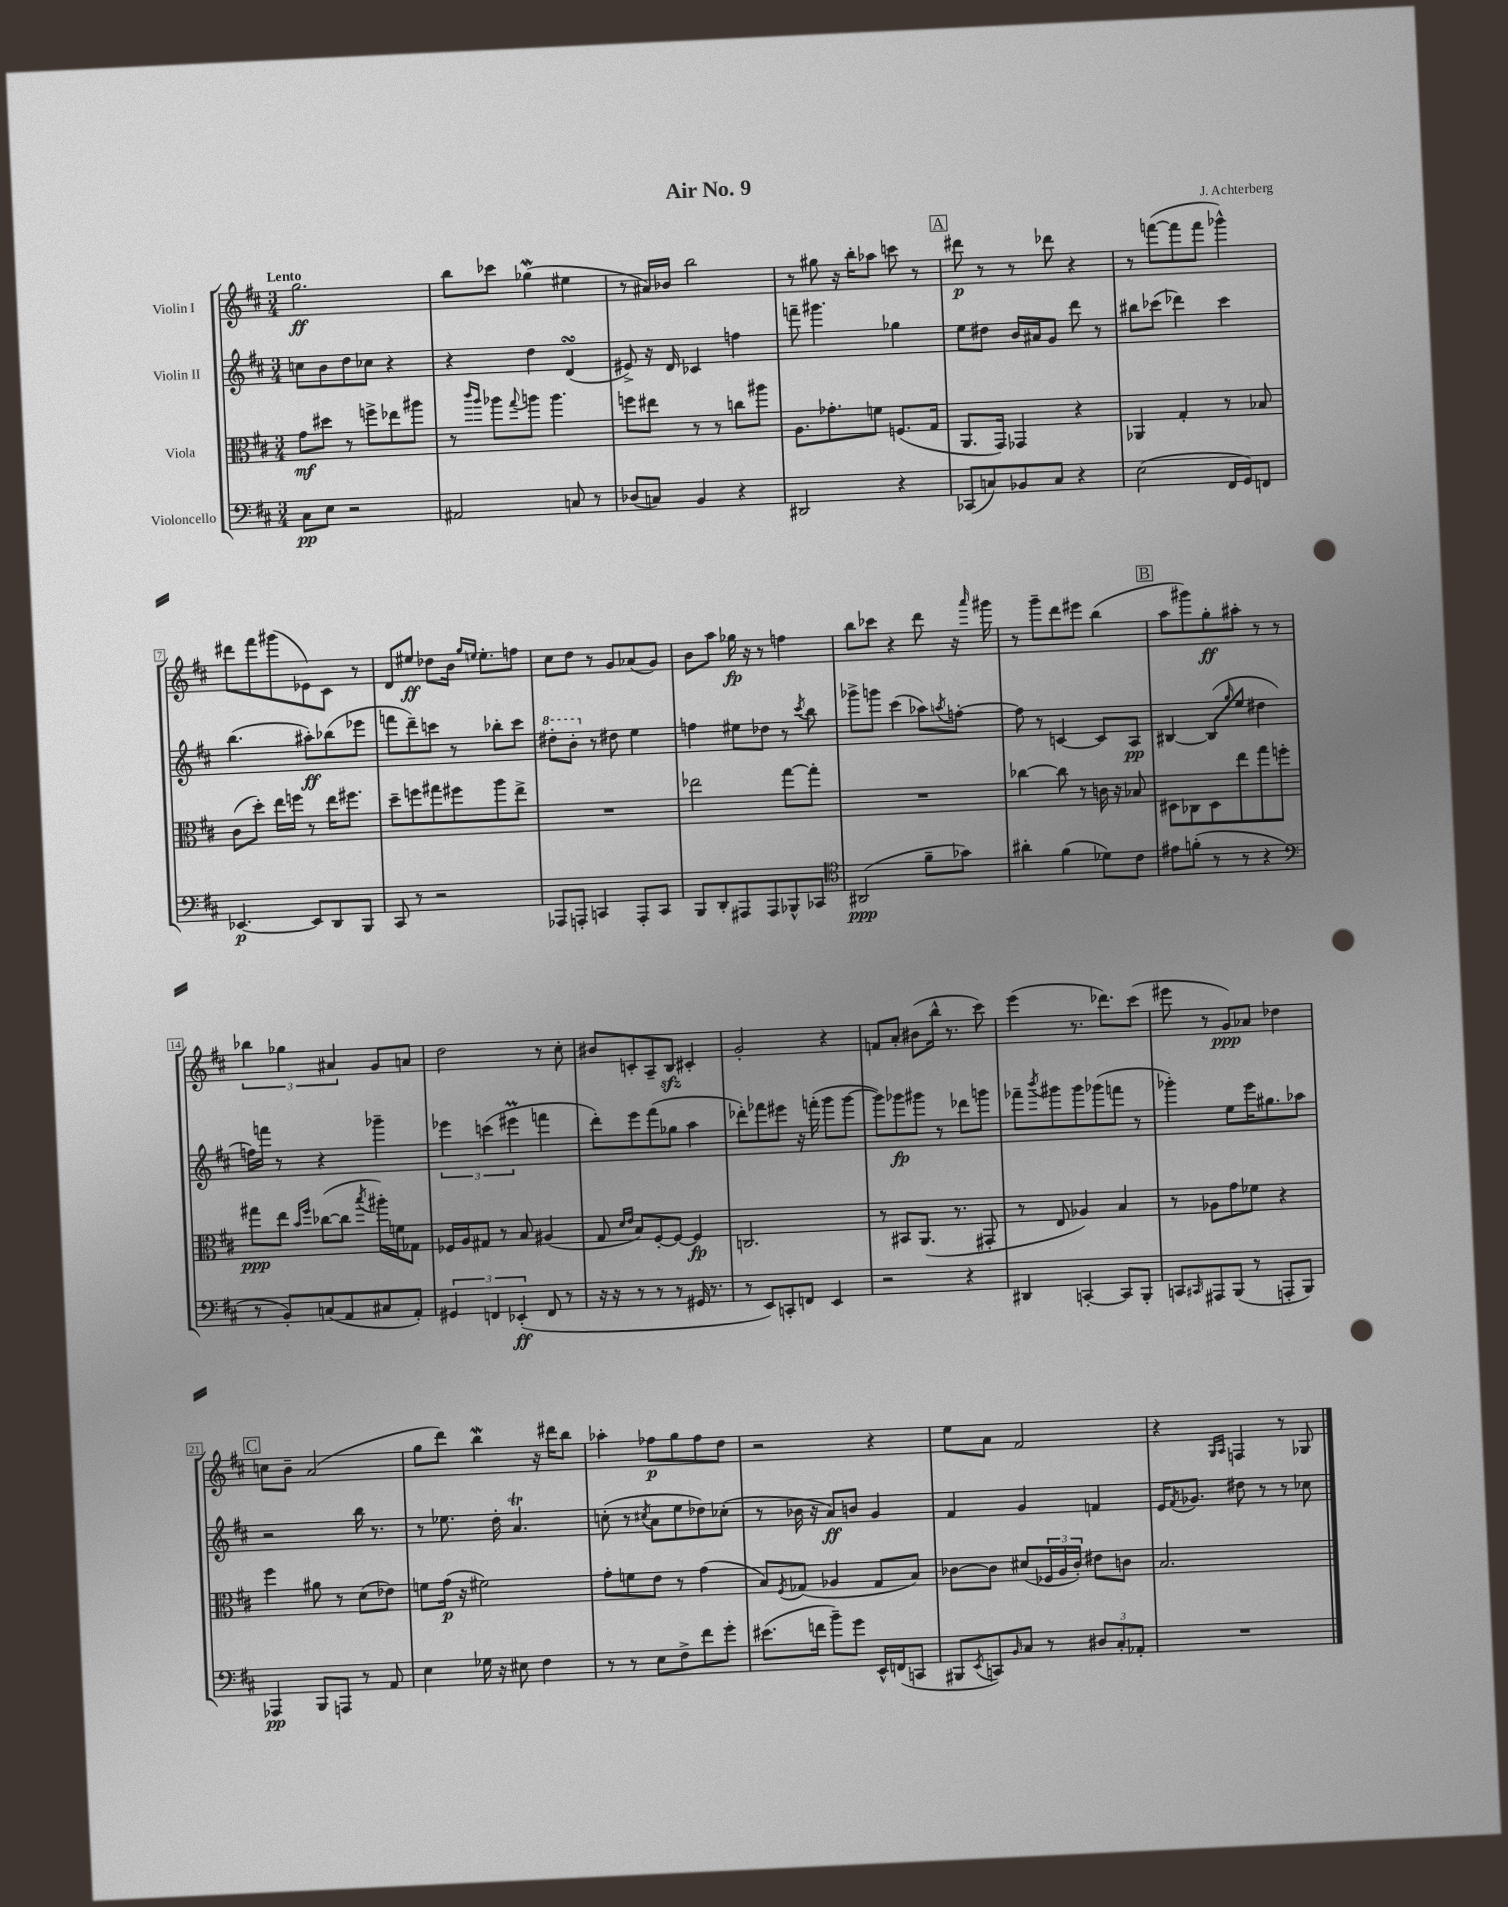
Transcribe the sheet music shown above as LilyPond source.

\header { title = "Air No. 9" composer = "J. Achterberg" }
<<
\new StaffGroup <<
\new Staff = "s0" \with { instrumentName = "Violin I" } {
    \clef treble \key d \major \numericTimeSignature \time 3/4 \tempo "Lento"
    g''2.\ff |
    b''8 ces'''8 ges''4\mordent( eis''4 |
    r8 ais'16) bes'16 b''2 |
    r8 gis''8 r16 b''16-. aes''8 c'''8 r8 |
    \mark \markup { \box "A" } dis'''8\p r8 r8 des'''8 r4 |
    r8 f'''8~( f'''8 f'''8 ges'''4-^) |
    dis'''8 fis'''8 gis'''8( ees'8) cis'8 r8 |
    d'8 eis''8\ff des''8 b'16 \grace { g''16 e''16 } e''8.-. f''8 |
    cis''8 d''8 r8 g'8 aes'8( g'8) |
    b'8 a''8 ges''16\fp r16 r8 f''4 |
    b''8 ces'''8 r4 d'''8 r16 \grace { a'''16 } gis'''16 |
    r8 g'''8-- d'''8 eis'''8 b''4( |
    \mark \markup { \box "B" } a''8 gis'''8) g''8-.\ff ais''8-. r8 r8 |
    \tuplet 3/2 { bes''4 ges''4 ais'4 } g'8 a'8 |
    d''2 r8 cis''8-. |
    bis'8 c'8-. a8-- b8\sfz cis'4-. |
    g'2-. r4 |
    f'8 a'8-. bis'8( b''16-^ r8. cis'''8) |
    e'''4( r8. des'''8.) cis'''8( |
    eis'''8 r8 g'8\ppp) aes'8 des''4 |
    \mark \markup { \box "C" } c''8 b'8-- a'2( |
    g''8 d'''8) b''4\mordent r16 dis'''16 b''8 |
    aes''4-. fes''8\p g''8 fes''8 d''8 |
    r2 r4 |
    e''8 a'8 fis'2 |
    r4 \grace { g16 a16 } f4 r8 ges8 \bar "|." |
}
\new Staff = "s1" \with { instrumentName = "Violin II" } {
    \clef treble \key d \major \numericTimeSignature \time 3/4
    c''8 b'8 d''8 ces''8 r4 |
    r4 d''4 d'4\turn( |
    eis'8->) r16 d'16 ces'4 f''4 |
    f'''8-- gis'''4. ges''4 |
    \mark \markup { \box "A" } e''8 dis''8 b'16 ais'16 g'8 d'''8 r8 |
    bis''8 ces'''8( des'''4) ces'''4 |
    b''4.( ais''8-.\ff) bes''8( ees'''8 |
    f'''8 d'''8--) c'''8 r8 bes''8-. c'''8 |
    \ottava #1 dis'''8-. b''8-. \ottava #0 r8 dis''8 e''4 |
    f''4 eis''8 des''8 r8 \acciaccatura { cis'''8 } b''8 |
    ges'''8-> g'''8 cis'''4( aes''8) \acciaccatura { a''8 } f''8~-. |
    f''8 r8 c'4~ c'8 a8\pp |
    \mark \markup { \box "B" } bis4~ bis8( \grace { g''16 } e''8 dis''4 |
    f''16) f'''16 r8 r4 ges'''4-- |
    \tuplet 3/2 { ees'''4 c'''4( eis'''4\prall } f'''4 |
    d'''8-.) e'''8 fis'''8( ges''8 a''4 |
    des'''8-.) fes'''8 eis'''8 r16 f'''16-.( g'''8 g'''8~ |
    g'''8) ges'''8\fp gis'''8 r8 des'''8 g'''8 |
    fes'''8-- \acciaccatura { b'''8 } gis'''8 gis'''8 ges'''8( f'''8 r8 |
    ges'''4-.) e''8 e'''16 gis''8. aes''8 |
    \mark \markup { \box "C" } r2 b''16 r8. |
    r8 ees''8. d''16-. a'4.\trill |
    c''8-.( r8 \acciaccatura { cis''8 } a'8 e''8 des''8) ces''8-.( |
    r8 bes'16 r16 a'8\ff) b'8 g'4 |
    fis'4 g'4 f'4 |
    e'16 \acciaccatura { fis'8 } ges'8. dis''8 r8 r8 ces''8 \bar "|." |
}
\new Staff = "s2" \with { instrumentName = "Viola" } {
    \clef alto \key d \major \numericTimeSignature \time 3/4
    g'8\mf dis''8 r8 f''8-> ees''8 ais''8 |
    r8 \grace { cis'''16 a''16 } aes''8 \appoggiatura { g''8 } a''8 a''4. |
    f''8 eis''8 r8 r8 c''8 ais''8 |
    a8. ges'8.-. f'8 f8.( g16 |
    \mark \markup { \box "A" } a,8. g,16) ges,4 r4 |
    aes,4 g4-. r8 bes8 |
    cis'8( d''8-.) e''16 f''16 r8 e''16 fis''8. |
    d''8-- f''8 gis''8 fis''8 a''8 e''8-> |
    R2. |
    ees''2 g''8~ g''8-. |
    R2. |
    ces''4~ ces''8 r8 c'16 r16 bes8 |
    \mark \markup { \box "B" } dis8 ces8 dis8 e''8 g''8 f''8-. |
    gis''8\ppp e''8 \grace { b'16 fis''16 } ces''8~( ces''8 \acciaccatura { b''8 } ais''16-.) f'16 ges8 |
    fes16 a16 gis8 r8 b8 ais4( |
    g8 \grace { d'16 e'16 } b8) fis8~-. fis8~ fis4\fp |
    c2. |
    r8 bis,8 a,8.( r8. gis,8-. |
    r8 e8 aes4) b4 |
    r8 aes8 g'8 fes'8 r4 |
    \mark \markup { \box "C" } fis''4 ais'8 r8 d'8( ees'8) |
    f'8 g'16\p( r16 fis'2) |
    g'8-. f'8 e'8 r8 g'4( |
    b8) \acciaccatura { fis8 } ges8( aes4 ges8 b8) |
    ces'8~ ces'8 dis'8( \tuplet 3/2 { fes16 a16 ces'16-.) } eis'8 c'8 |
    b2. \bar "|." |
}
\new Staff = "s3" \with { instrumentName = "Violoncello" } {
    \clef bass \key d \major \numericTimeSignature \time 3/4
    cis8\pp e8 r2 |
    ais,2 c8 r8 |
    des8( c8) b,4 r4 |
    dis,2 r4 |
    \mark \markup { \box "A" } ces,8( c8) bes,8 c8 r4 |
    e2( fis,16 g,16) f,8 |
    ees,4.~\p ees,8 d,8 b,,8 |
    cis,8 r8 r2 |
    aes,,8 a,,8-. c,4 a,,8-. c,8 |
    b,,8 d,8-. ais,,8 ais,,8 bes,,8-^ ces,8 |
    \clef tenor ais,2\ppp( fis'8-- ges'8) |
    ais'4-. fis'4( des'8) cis'8 |
    \mark \markup { \box "B" } eis'8 f'8-.( r8 r8 r4 |
    \clef bass r8 b,8-.) c8( a,8 cis8 a,8-.) |
    \tuplet 3/2 { gis,4 f,4 ees,4-.\ff( } f,8 r8 |
    r16 r16 r8 r8 r8 gis,16 r8. |
    r8 e,8) c,8-. f,8 e,4 |
    r2 r4 |
    dis,4 c,4~-. c,8 b,,8-. |
    c,8 \grace { cis,16 } ais,,8 b,,8( r8 a,,8-. b,,8) |
    \mark \markup { \box "C" } aes,,4\pp b,,8 a,,8 r8 a,8 |
    e4 ges16 r16 eis8 fis4 |
    r8 r8 e8 fis8-> fis'8 g'8-. |
    eis'8.( f'16 b'8--) g'8 e,16-^ f,16( c,8 |
    bis,,8 \acciaccatura { e,8 } c,8) \grace { b,16 } cis8 r8 \tuplet 3/2 { dis8 cis8-. aes,8-. } |
    R2. \bar "|." |
}
>>
>>
\layout { \context { \Score \override BarNumber.stencil = #(make-stencil-boxer 0.1 0.3 ly:text-interface::print) } }
